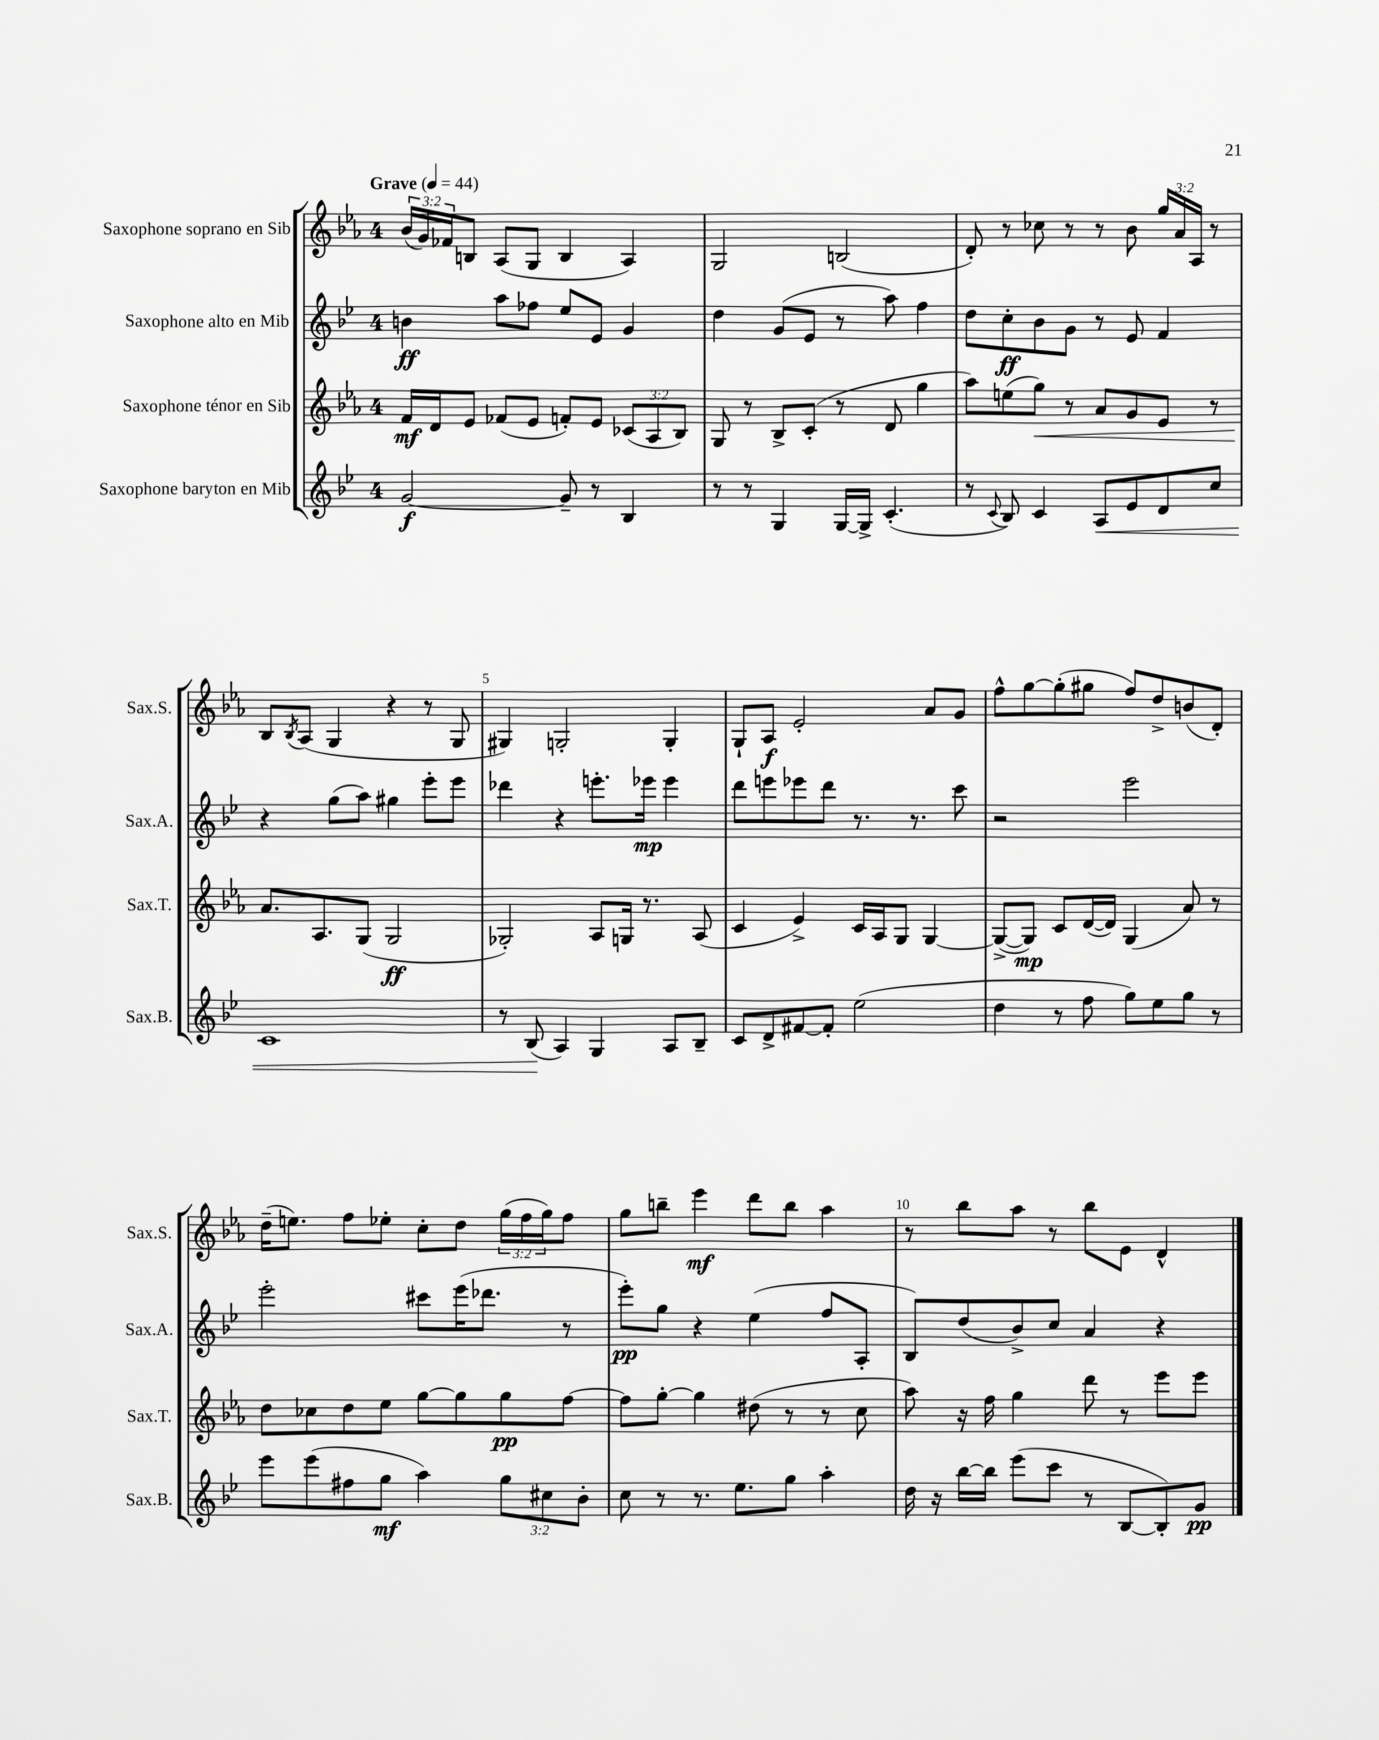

**kern	**kern	**kern	**kern
*staff4	*staff3	*staff2	*staff1
*clefG2	*clefG2	*clefG2	*clefG2
*k[b-e-]	*k[b-e-a-]	*k[b-e-]	*k[b-e-a-]
*M4/4	*M4/4	*M4/4	*M4/4
*MM44	*MM44	*MM44	*MM44
[2g	16f	4b	(24b-
.	.	.	24g)
.	16d	.	.
.	.	.	24f-
.	8e-	.	8B
.	(8f-	8aa	(8A-
.	8e-	8ff-	8G
8g~]	8f')	8ee-	4B
8r	8e-	8e-	.
4B-	(12c-	4g	4A-)
.	12A-	.	.
.	12B-)	.	.
=	=	=	=
8r	8G	4dd	2G
8r	8r	.	.
4G	8B-^	(8g	.
.	(8c'	8e-	.
[16G	8r	8r	(2B
16G^]	.	.	.
(4.c'	8d	8aa)	.
.	4gg	4ff	.
=	=	=	=
8r	8aa-)	8dd	8d')
8qqc	.	.	.
8B-)	(8ee	8cc'	8r
4c	8gg)	8b-	8cc-
.	8r	8g	8r
8A	8a-	8r	8r
8e-	8g	8e-	8b-
8d	8e-	4f	24gg
.	.	.	24a-
.	.	.	24A-
8cc	8r	.	8r
=	=	=	=
1c	8.a-	4r	8B-
.	.	.	8qB-
.	.	.	(8A-
.	8.A-	.	.
.	.	(8gg	4G
.	(8G	8aa)	.
.	2G	4gg#	4r
.	.	8eee-'	8r
.	.	8eee-	8G
=	=	=	=
8r	2G-')	4ddd-	4G#)
(8B-	.	.	.
4A)	.	4r	2G'
4G	8A-	8.eee'	.
.	16G	.	.
.	8.r	16eee-	.
8A	.	4eee-	4G'
8B-~	(8A-	.	.
=	=	=	=
8c	4c	8ddd	8G`
8d^	.	8eee	8A-
[8f#	4e-^)	8eee-	2e-'
8f#']	.	8ddd	.
(2ee-	16c	8.r	.
.	16A-	.	.
.	8G	.	.
.	.	8.r	.
.	[4G	.	8a-
.	.	8ccc	8g
=	=	=	=
4dd	(8G^_	2r	8ff^^
.	8G])	.	[8gg
8r	8c	.	(8gg']
8ff	([16d	.	8gg#
.	16d])	.	.
8gg)	(4G	2eee-	8ff)
8ee-	.	.	8dd^
8gg	8a-)	.	(8b
8r	8r	.	8d')
=	=	=	=
8eee-	8dd	2eee-'	(16dd~
.	.	.	8.ee)
(8eee-	8cc-	.	.
8ff#	8dd	.	8ff
8gg	8ee-	.	8ee-'
4aa)	[8gg	8ccc#	8cc'
.	8gg]	(16eee-	8dd
.	.	8.ddd-	.
12gg	8gg	.	(24gg
.	.	.	24ff
12cc#	.	.	24gg)
.	[8ff	8r	8ff
12b-'	.	.	.
=	=	=	=
8cc	8ff]	8eee-')	8gg
8r	[8gg'	8gg	8bb~
8.r	4gg]	4r	4eee-
8.ee-	.	.	.
.	(8dd#	(4ee-	8ddd
8gg	8r	.	8bb
4aa'	8r	8ff	4aa-
.	8cc	8A'	.
=	=	=	=
16dd	8aa-)	8B-)	8r
16r	.	.	.
[16bb-	16r	(8dd	8bb-
16bb-]	16ff	.	.
(8eee-	4gg	8b-^)	8aa-
8ccc	.	8cc	8r
8r	8ddd	4a	8bb-
[8B-	8r	.	8e-
8B-'])	8eee-	4r	4d^^
8g	8eee-	.	.
==	==	==	==
*-	*-	*-	*-
